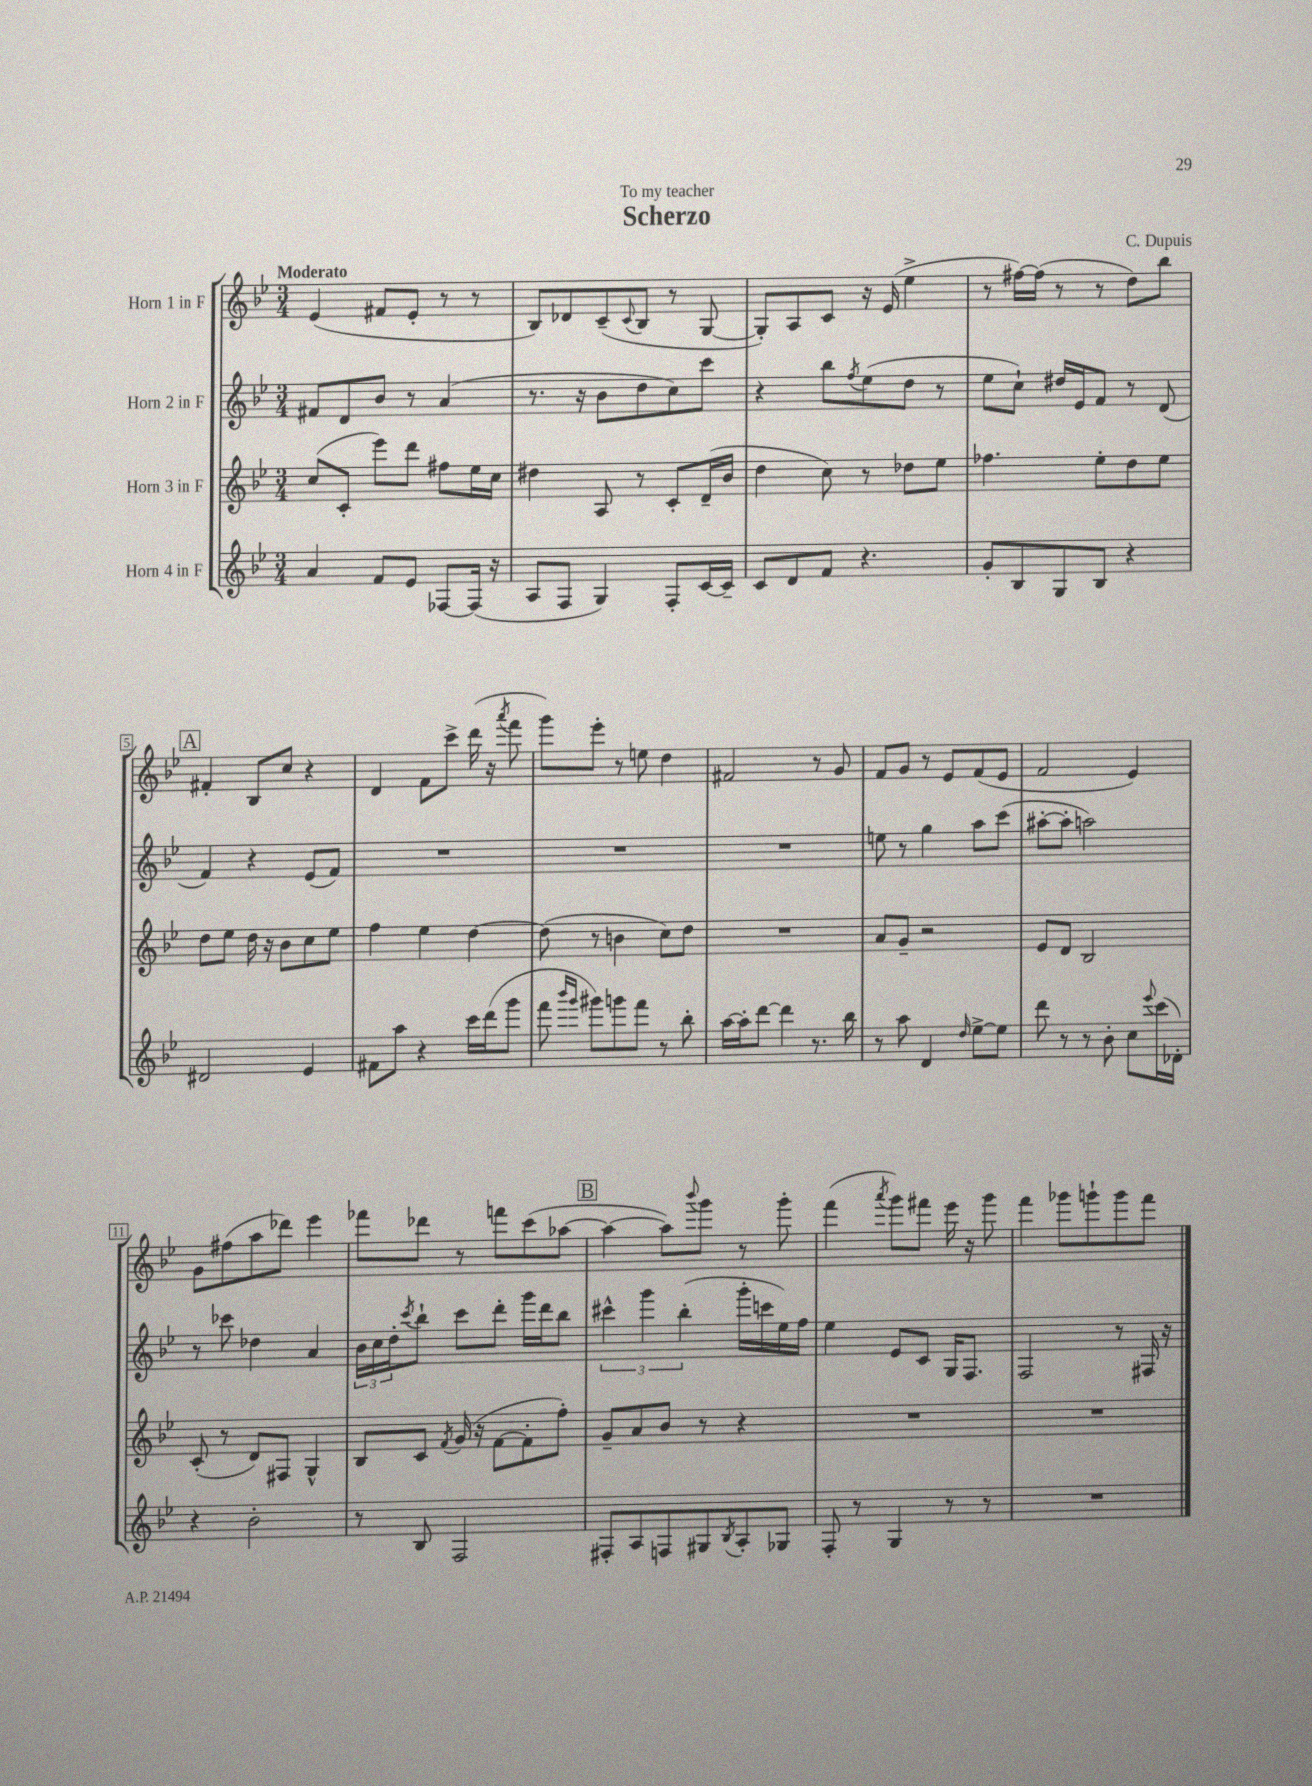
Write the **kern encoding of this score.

**kern	**kern	**kern	**kern
*part4	*part3	*part2	*part1
*staff4	*staff3	*staff2	*staff1
*I"Horn 4 in F	*I"Horn 3 in F	*I"Horn 2 in F	*I"Horn 1 in F
*clefG2	*clefG2	*clefG2	*clefG2
*k[b-e-]	*k[b-e-]	*k[b-e-]	*k[b-e-]
*M3/4	*M3/4	*M3/4	*M3/4
=1	=1	=1	=1
!	!	!	!LO:TX:a:B:t=Moderato
4a/	(8cc/L	8f#X/L	(4e-/
.	8c'/J	8d/	.
8f/L	8eee-\L)	8b-/J	8f#X/L
8e-/J	8ddd\J	8r	8e-'/J
[8F-X/L	8ff#X\L	(4a/	8r
(16F-/Jk]	16ee-\L	.	8r
16r	16cc\JJ	.	.
=2	=2	=2	=2
8A/L	4dd#X\	8.r	8B-/L)
8F/J	.	.	8d-X/
.	.	16r	.
4G/)	8A/	8b-\L	(8c~/
.	.	.	8qqc/
.	8r	8dd\	8B-/J
8F'/L	8c'/L	8cc\)	8r
[16c/L	(16d~/L	8ccc\J	[8G/
16c~/JJ]	16b-/JJ	.	.
=3	=3	=3	=3
8c/L	4dd\	4r	8G'/L])
8d/	.	.	8A/
8f/J	8cc\)	8bb-\L	8c/J
.	.	8qff/	.
4.r	8r	(8ee-\	16r
.	.	.	(16e-/
.	8dd-X\L	8dd\J	4ee-^\
.	8ee-\J	8r	.
=4	=4	=4	=4
8g'/L	4.ff-X\	8ee-\L	8r
8B-/	.	8cc`\J)	[16ff#X\LL)
.	.	.	(16ff#\JJ]
8G/	.	16dd#X/LL	8r
.	.	16e-/J	.
8B-/J	8ee-'\L	8f/J	8r
4r	8dd\	8r	8dd\L)
.	8ee-\J	(8d/	8bb-\J
!!LO:LB:g=z
!!LO:REH:place=s1:t=A
=5	=5	=5	=5
2d#X/	8dd\L	4f/)	4f#X'/
.	8ee-\J	.	.
.	16dd\	4r	8B-/L
.	16r	.	.
.	8b-\L	.	8cc/J
4e-/	8cc\	(8e-/L	4r
.	8ee-\J	8f/J)	.
=6	=6	=6	=6
8f#X\L	4ff\	2.r	4d/
8aa\J	.	.	.
4r	4ee-\	.	8f\L
.	.	.	8ccc^\J
16ccc\LL	[4dd\	.	(16ddd\
(16ddd\J	.	.	16r
.	.	.	8qaaa/
8ggg\J	.	.	8fff\
=7	=7	=7	=7
8fff\	(8dd\]	2.r	8ggg\L)
16qqbbb-/LL	.	.	.
16qqggg/JJ	.	.	.
8ggg#X\L)	8r	.	8eee-'\J
8gggn\	4bn\	.	8r
8fff\J	.	.	8een\
8r	8cc\L)	.	4dd\
8bb-'\	8dd\J	.	.
=8	=8	=8	=8
[16aa\LL	2.r	2.r	2f#X/
16aa'\J]	.	.	.
[8ddd\J	.	.	.
4ddd\]	.	.	.
8.r	.	.	8r
.	.	.	8g/
16bb-\	.	.	.
=9	=9	=9	=9
8r	8a/L	8een\	8f/L
8aa\	8g~/J	8r	8g/J
4d/	2r	4gg\	8r
.	.	.	8e-/L
16qqdd/	.	.	.
[8ee-^\L	.	8aa\L	(8f/
8ee-\J]	.	(8ccc\J	8e-/J
=10	=10	=10	=10
8ddd\	8e-/L	[8aa#X'\L	2f/
8r	8d/J	8aa#'\J]	.
8r	2B-/	2aan\)	.
8b-'\	.	.	.
8cc\L	.	.	4e-/)
8qqeee-/	.	.	.
(16ccc\L	.	.	.
16d-X'\JJ)	.	.	.
!!LO:LB:g=z
=11	=11	=11	=11
4r	(8c'/	8r	8g\L
.	8r	8ccc-X\	(8ff#X\
2b-'\	8d/L)	4dd-X\	8aa\
.	8F#X/J	.	8ddd-X\J)
.	4G^^/	4a/	4eee-\
=12	=12	=12	=12
8r	8B-/L	24b-\LL	8fff-X\L
.	.	24cc\	.
.	.	24dd'\J	.
.	.	8qccc/	.
8B-/	8c/J	8bb-`\J	8ddd-X\J
.	8qf/	.	.
2F/	(16g/	8ccc\L	8r
.	16r	.	.
.	[8f\L	8ddd'\J	8fffn\L
.	8f'\]	16ggg\LL	(8ccc\
.	.	16ddd\J	.
.	8ff'\J)	8bb-\J	[8aa-X\J
!!LO:REH:place=s1:t=B
=13	=13	=13	=13
8F#X'/L	8g~/L	6ccc#X^^\	4aa-\_
8A/	8a/	.	.
.	.	6ggg\	.
8Fn/	8b-/J	.	8aa-\L])
.	.	(6bb-'\	.
.	.	.	8qqbbb-/
8G#X/	8r	.	8ggg\J
8qB-/	.	.	.
8A'/	4r	16ggg'\LL	8r
.	.	16cccn\	.
8G-X/J	.	16ee-\)	8ggg'\
.	.	16ff\JJ	.
=14	=14	=14	=14
8F'/	2.r	4ee-\	(4fff\
8r	.	.	.
.	.	.	8qaaa/
4G/	.	8e-/L	8ggg\L)
.	.	8c/J	8fff#X\J
8r	.	16G/KL	16eee-\
.	.	8.F/J	16r
8r	.	.	8ggg\
=15	=15	=15	=15
2.r	2.r	2F/	4fff\
.	.	.	8ggg-X\L
.	.	.	8gggn`\
.	.	8r	8ggg\
.	.	16F#X/	8fff\J
.	.	16r	.
==	==	==	==
*-	*-	*-	*-
